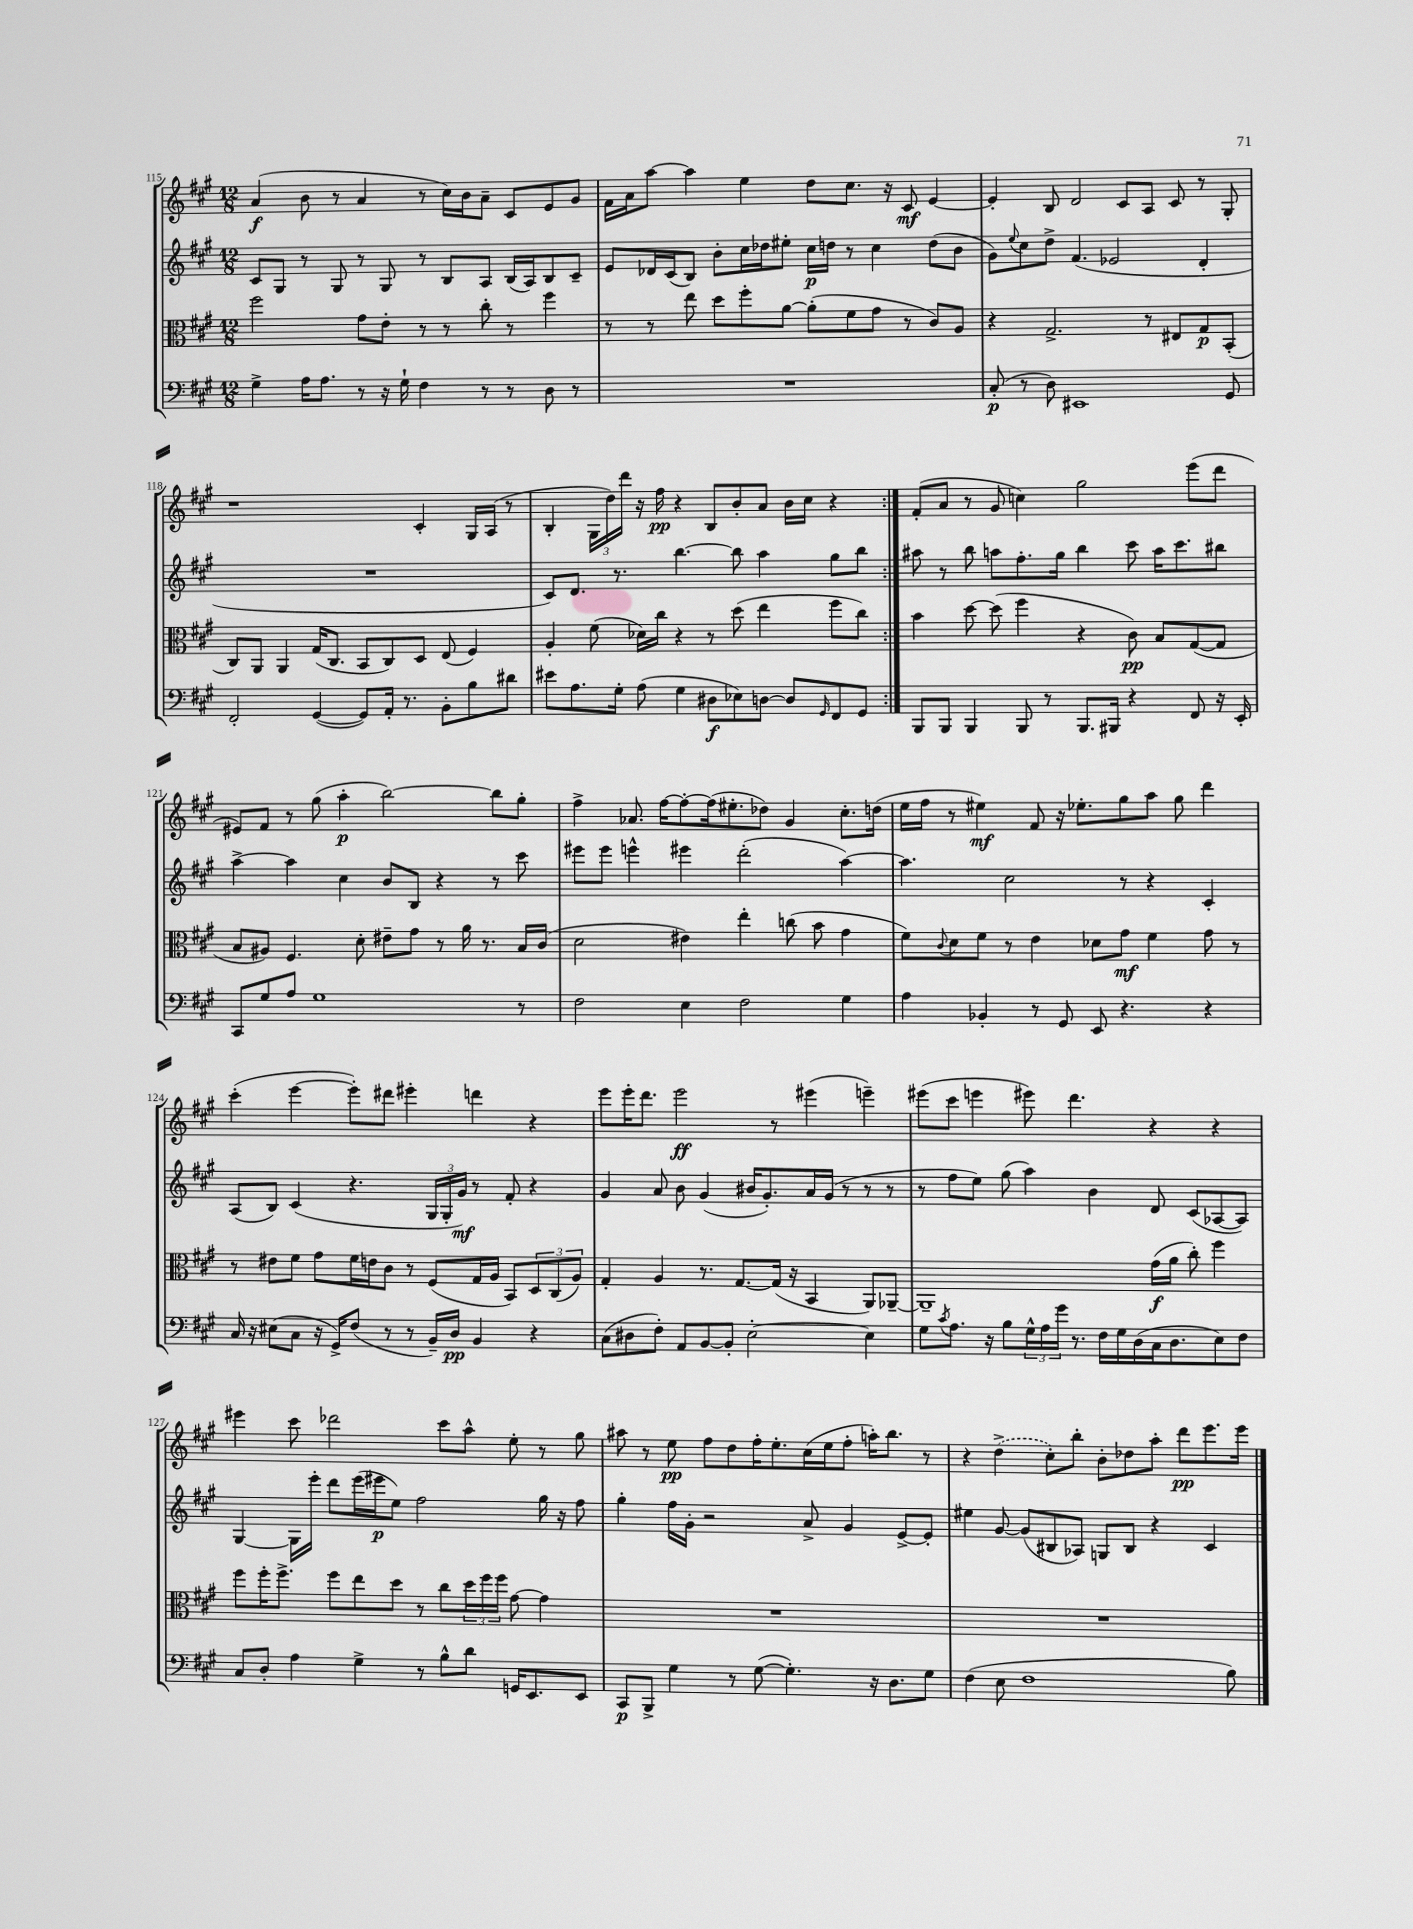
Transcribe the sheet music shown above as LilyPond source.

<<
\new StaffGroup <<
\new Staff = "s0" {
    \clef treble \key a \major \numericTimeSignature \time 12/8
    \repeat volta 2 { a'4\f( b'8 r8 a'4 r8 cis''16) b'16 a'8-- cis'8 e'8 gis'8 |
    fis'16 a'16 a''8~ a''4 e''4 d''8 cis''8. r16 cis'8\mf e'4~ |
    e'4-. b8 d'2 cis'8 a8 cis'8 r8 gis8-. |
    r1 cis'4-. gis16 a16( r8 |
    b4-. \tuplet 3/2 { gis16 d''16) d'''16 } r16 fis''16\pp r4 b8 b'8-. a'8 b'16 cis''16 r4 | }
    fis'8-.( a'8 r8 gis'8 c''4) gis''2 e'''8( d'''8 |
    eis'8) fis'8 r8 gis''8( a''4-.\p b''2~) b''8 gis''8-. |
    fis''4-> aes'8. fis''16~ fis''8~-. fis''16( eis''8.-. des''8) gis'4 cis''8.-. d''16( |
    e''16 fis''16 r8 eis''4\mf) fis'8 r16 ees''8.-. gis''8 a''8 gis''8 d'''4 |
    cis'''4-.( e'''4~ e'''8-.) dis'''8 eis'''4-. d'''4 r4 |
    e'''8 e'''16-. d'''8. e'''2\ff r8 eis'''4( e'''4--) |
    eis'''8( cis'''8 e'''4 eis'''8) d'''4. r4 r4 |
    eis'''4 cis'''8 des'''2 cis'''8 a''8-^ e''8-. r8 gis''8 |
    ais''8 r8 e''8\pp fis''8 d''8 fis''16-. e''8.-. cis''16( e''16 fis''8-. a''16-.) b''8. r8 |
    r4 \once \slurDashed d''4->( cis''8-.) b''8-. b'8-. des''8 a''8-. d'''8\pp e'''8. e'''16 \bar "|." |
}
\new Staff = "s1" {
    \clef treble \key a \major \numericTimeSignature \time 12/8
    \repeat volta 2 { cis'8 gis8 r8 gis8 r8 gis8 r8 b8 a8 b16( a16) b8 cis'8-- |
    e'8 des'16 cis'16( b8) b'8-. cis''16 des''16 eis''8-. cis''16\p d''16 r8 cis''4 d''8( b'8 |
    gis'8) \appoggiatura { e''8 } cis''8 d''8-> fis'4.( ees'2 d'4-. |
    R1. |
    cis'8) d'8. r8. b''4.~ b''8 a''4 gis''8 b''8 | }
    ais''8 r8 b''8 a''8 fis''8.-. gis''16 b''4 cis'''8 a''16 cis'''8. bis''8 |
    a''4~-> a''4 cis''4 b'8 b8 r4 r8 cis'''8 |
    eis'''8 eis'''8 e'''4-^ eis'''4 d'''2-.( a''4~) |
    a''4. cis''2 r8 r4 cis'4-. |
    a8( b8) cis'4( r4. \tuplet 3/2 { gis16 gis16-. gis'16\mf) } r8 fis'8-. r4 |
    gis'4 a'8 b'8 gis'4( bis'16 gis'8.-.) a'16 gis'16( r8 r8 r8 |
    r8 fis''8 e''8) gis''8( a''4) b'4 d'8 cis'8( aes8~ aes8) |
    gis4~ gis16 e'''16-. d'''8 e'''16( eis'''16\p e''8) fis''2 gis''16 r16 fis''8 |
    gis''4-. fis''16 gis'16-. r2 a'8-> gis'4 e'8~-> e'8-. |
    eis''4 gis'8~ gis'8( bis8 aes8) g8 bis8 r4 cis'4 \bar "|." |
}
\new Staff = "s2" {
    \clef alto \key a \major \numericTimeSignature \time 12/8
    \repeat volta 2 { fis''2 gis'8 e'8-. r8 r8 cis''8-. r8 fis''4 |
    r8 r8 e''8 d''8 fis''8-. a'8~ a'8-.( fis'8 gis'8 r8 cis'8) a8 |
    r4 gis2.-> r8 eis8 gis8\p b,8-.( |
    cis8) a,8 a,4 gis16( cis8. b,8 cis8) d8 e8( fis4) |
    a4-. fis'8( des'16) cis''16 r4 r8 d''8( e''4 fis''8 cis''8) | }
    b'4 d''8~ d''8( fis''4 r4 cis'8\pp) b8 gis8~( gis8 |
    b8 ais8) fis4. d'8-. eis'8-- gis'8 r8 a'16 r8. b16 cis'16( |
    d'2 eis'4) e''4-. c''8( b'8 gis'4 |
    fis'8) \appoggiatura { cis'8 } d'8 fis'8 r8 e'4 des'8 gis'8\mf fis'4 gis'8 r8 |
    r8 eis'8 fis'8 gis'8 fis'16 e'16 cis'8 r8 fis8( gis16 a16 b,8) \tuplet 3/2 { d8 cis8( a8) } |
    gis4-. a4 r8. gis8.~ gis16( r16 b,4 a,8) aes,8~-- |
    aes,1-- gis'16\f( a'16 cis''8-.) fis''4 |
    fis''8 fis''16-. fis''8.-> fis''8 e''8 d''8 r8 cis''8 \tuplet 3/2 { d''16 fis''16 fis''16 } gis'8~ gis'4 |
    R1. |
    R1. \bar "|." |
}
\new Staff = "s3" {
    \clef bass \key a \major \numericTimeSignature \time 12/8
    \repeat volta 2 { gis4-> a16 a8. r8 r16 gis16-! fis4 r8 r8 d8 r8 |
    R1. |
    cis8-.\p( r8 d8) eis,1 gis,8 |
    fis,2-. gis,4~( gis,8) a,16-. r8. b,8-. b8 dis'8 |
    eis'8 a8. gis16-. a8( gis4 dis8\f ees8) d8~ d8 \grace { gis,16 } fis,8 gis,8 | }
    b,,8 b,,8 b,,4 b,,8 r8 b,,8. bis,,16 r4 fis,8 r16 e,16-. |
    cis,8 gis8 a8 gis1 r8 |
    fis2 e4 fis2 gis4 |
    a4 bes,4-. r8 gis,8 e,8 r4. r4 |
    cis16 r16 eis8( cis8 r16 gis,16->) fis8( r8 r8 b,16--) d16\pp b,4 r4 |
    cis8( dis8 fis8-.) a,8 b,8~ b,8-. e2~-. e4 |
    gis8 \acciaccatura { cis'8 } a8. r16 b8 \tuplet 3/2 { gis16-^ a16 gis'16 } r8. fis16 gis16 d16( cis16 d8. e8) fis8 |
    cis8 d8-. a4 gis4-> r8 b8-^ d'8 g,16 e,8. e,8 |
    cis,8\p b,,8-> gis4 r8 gis8~( gis4.-.) r16 d8. gis8 |
    fis4( e8 fis1 b8) \bar "|." |
}
>>
>>
\layout { \context { \Score currentBarNumber = #115 } }
